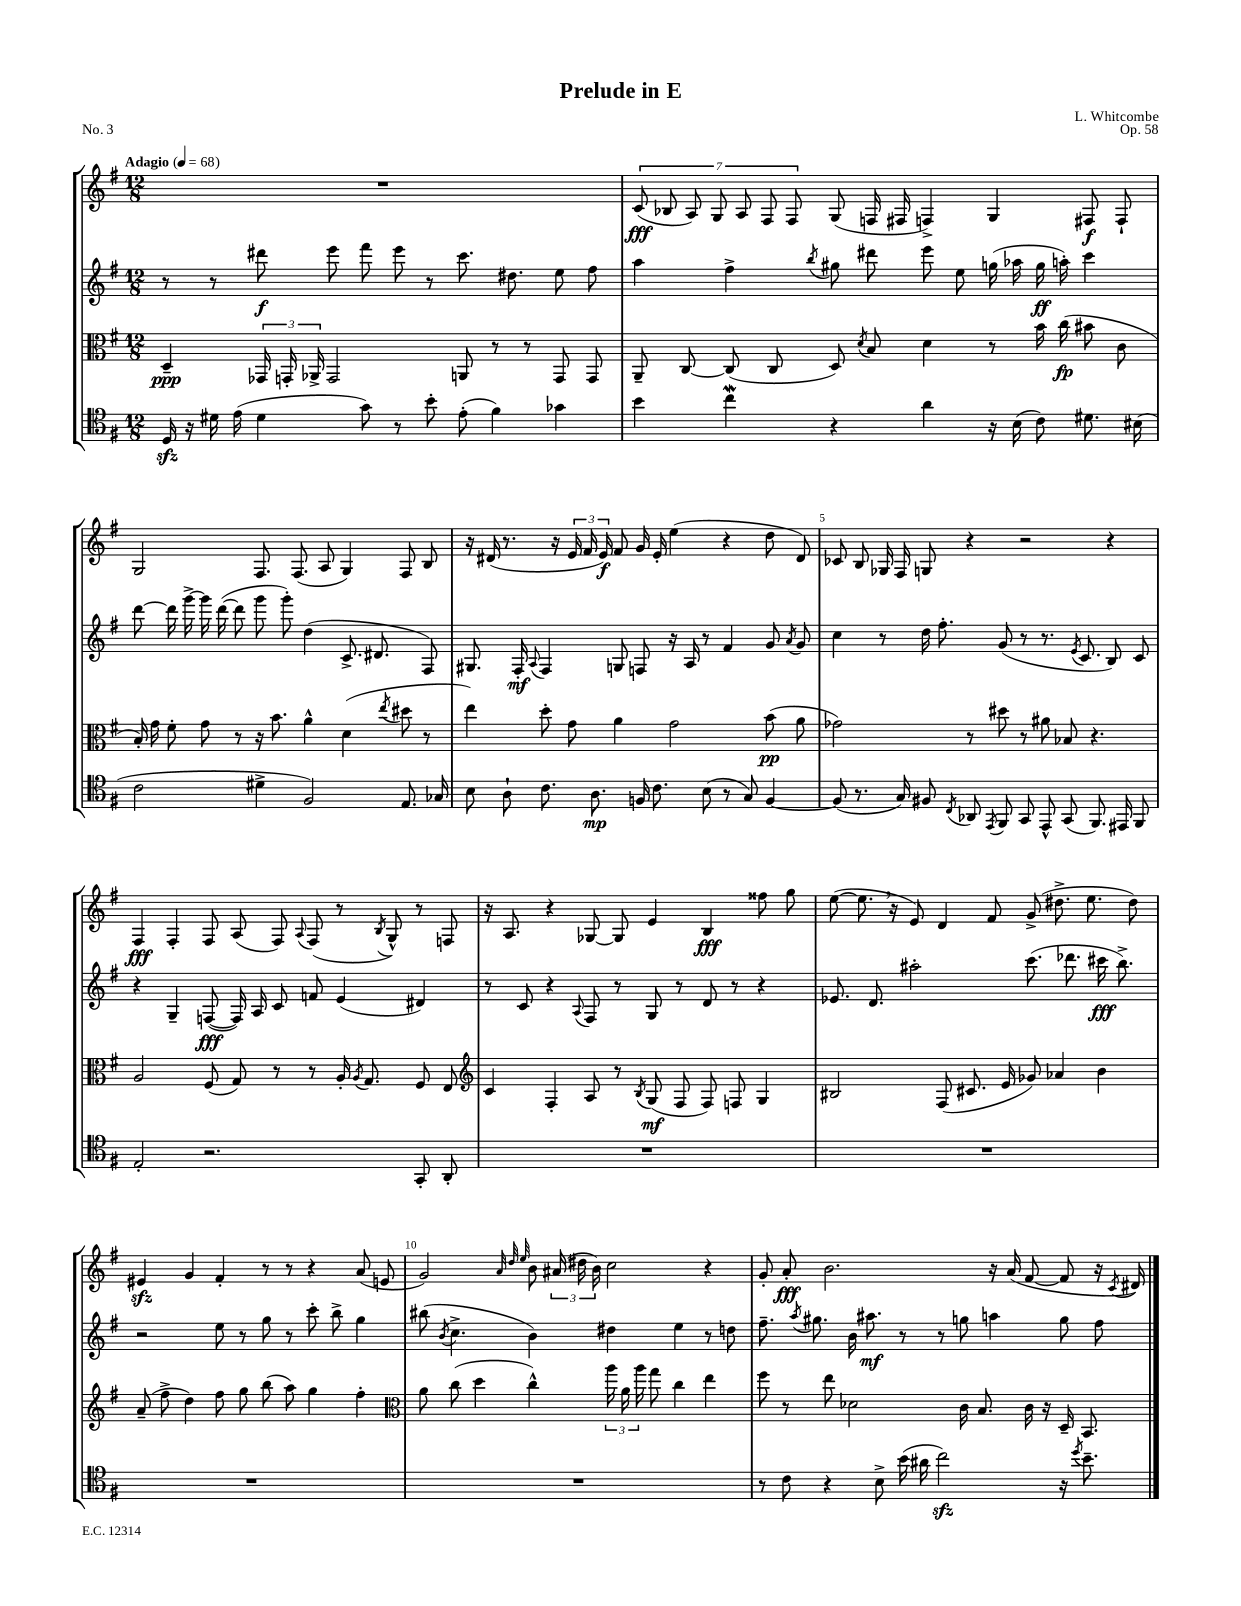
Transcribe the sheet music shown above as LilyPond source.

\header { title = "Prelude in E" composer = "L. Whitcombe" opus = "Op. 58" piece = "No. 3" }
<<
\new StaffGroup <<
\new Staff = "s0" {
    \clef treble \key g \major \numericTimeSignature \time 12/8 \tempo "Adagio" 4 = 68
    \autoBeamOff R1. |
    \tuplet 7/4 { c'8\fff( bes8 a8) g8 a8 fis8 fis8 } g8( f16 fis16 f4->) g4 fis8\f fis8-! |
    g2 fis8. fis8.( a8 g4) fis8 b8 |
    r16 dis'16( r8. r16 \tuplet 3/2 { e'16 fis'16 e'16\f) } fis'8 g'16 e'16-. e''4( r4 d''8 dis'8) |
    ces'8 b8 ges16 fis16 g8 r4 r2 r4 |
    fis4\fff fis4-. fis8 a8( fis8) \appoggiatura { a8 } fis8( r8 \acciaccatura { b8 } g8-^) r8 f8 |
    r16 a8. r4 ges8~ ges8 e'4 b4\fff fisis''8 g''8 |
    e''8~( e''8. \breathe r16 e'8) d'4 fis'8 g'8->( dis''8.-> e''8. dis''8) |
    eis'4\sfz g'4 fis'4-. r8 r8 r4 a'8( e'8 |
    g'2) \grace { a'32 d''32 e''32 } b'8 \tuplet 3/2 { ais'16( dis''16 b'16) } c''2 r4 |
    g'8-. a'8-.\fff b'2. r16 a'16( fis'8~ fis'8 r16 \acciaccatura { c'8 } dis'16) \bar "|." |
}
\new Staff = "s1" {
    \clef treble \key g \major \numericTimeSignature \time 12/8
    \autoBeamOff r8 r8 dis'''8\f e'''8 fis'''8 e'''8 r8 c'''8. dis''8. e''8 fis''8 |
    a''4 fis''4-> \acciaccatura { b''8 } gis''8 dis'''8 e'''8 e''8 g''16( aes''16 g''16\ff a''16-.) c'''4 |
    d'''8~ d'''16 g'''16~-> g'''16 d'''16~( d'''8 g'''8 g'''8-.) d''4( c'8.-> dis'8. fis8) |
    gis8. fis16-.\mf \appoggiatura { a8 } fis4 g8 f8 r16 a16 r8 fis'4 g'8 \acciaccatura { a'8 } g'8 |
    c''4 r8 d''16 fis''8.-. g'8( r8 r8. \acciaccatura { e'8 } c'8. b8) c'8 |
    r4 g4-- f8~\fff( f16) a16 c'8 f'8 e'4( dis'4) |
    r8 c'8 r4 \appoggiatura { a8 } fis8 r8 g8 r8 d'8 r8 r4 |
    ees'8. d'8. ais''2-. c'''8.( des'''8. cis'''16\fff b''8.->) |
    r2 e''8 r8 g''8 r8 c'''8-. b''8-> g''4 |
    bis''8( \acciaccatura { b'8 } c''4.-> b'4) dis''4 e''4 r8 d''8 |
    fis''8.-- \acciaccatura { a''8 } gis''8. b'16 ais''8.\mf r8 r8 g''8 a''4 g''8 fis''8 \bar "|." |
}
\new Staff = "s2" {
    \clef alto \key g \major \numericTimeSignature \time 12/8
    \autoBeamOff d4--\ppp \tuplet 3/2 { ges,16 g,16-. aes,16-> } g,2 a,8 r8 r8 g,8 g,8 |
    a,8-- c8~ c8( c8 d8) \acciaccatura { d'8 } b8 d'4 r8 b'16 c''16\fp( bis'8 c'8 |
    b16-.) g'16 fis'8-. g'8 r8 r16 b'8. a'4-^ d'4( \acciaccatura { e''8 } dis''8 r8 |
    e''4) d''8-. g'8 a'4 g'2 b'8\pp( a'8 |
    ges'2) r8 dis''8 r8 ais'8 bes8 r4. |
    a2 fis8( g8) r8 r8 a16-. \acciaccatura { a8 } g8. fis8 e8 |
    \clef treble c'4 fis4-. a8 r8 \acciaccatura { b8 } g8\mf( fis8 fis8) f8 g4 |
    bis2 fis8( cis'8. e'16 ges'8) aes'4 b'4 |
    a'8--( fis''8-> d''4) fis''8 g''8 b''8( a''8) g''4 fis''4-. |
    \clef alto a'8 c''8( d''4 c''4-^) \tuplet 3/2 { a''16 a'16 a''16 } g''8 c''4 e''4 |
    fis''8 r8 e''8 des'2 c'16 b8. c'16 r16 d16-- b,8. \bar "|." |
}
\new Staff = "s3" {
    \clef tenor \key g \major \numericTimeSignature \time 12/8
    \autoBeamOff d16\sfz r16 dis'16 e'16( dis'4 g'8) r8 b'8-. e'8-.( fis'4) ges'4 |
    b'4 c''4\mordent r4 a'4 r16 b16( c'8) dis'8. bis16( |
    c'2 dis'4-> fis2) e8. ges16 |
    b8 a8-! c'8. a8.\mp f16 c'8. b8( r8 g8) f4~ |
    f8( r8. g16) fis8 \acciaccatura { c8 } aes,8 \acciaccatura { e,8 } fis,8 g,8 e,8-^ g,8( fis,8.) eis,16 fis,8 |
    e2-. r2. g,8-. a,8-. |
    R1. |
    R1. |
    R1. |
    R1. |
    r8 c'8 r4 b8-> b'16( ais'16 c''2\sfz) r16 \acciaccatura { d''8 } b'8.-- \bar "|." |
}
>>
>>
\layout { \context { \Score \override BarNumber.break-visibility = ##(#f #t #t) barNumberVisibility = #(every-nth-bar-number-visible 5) } }
